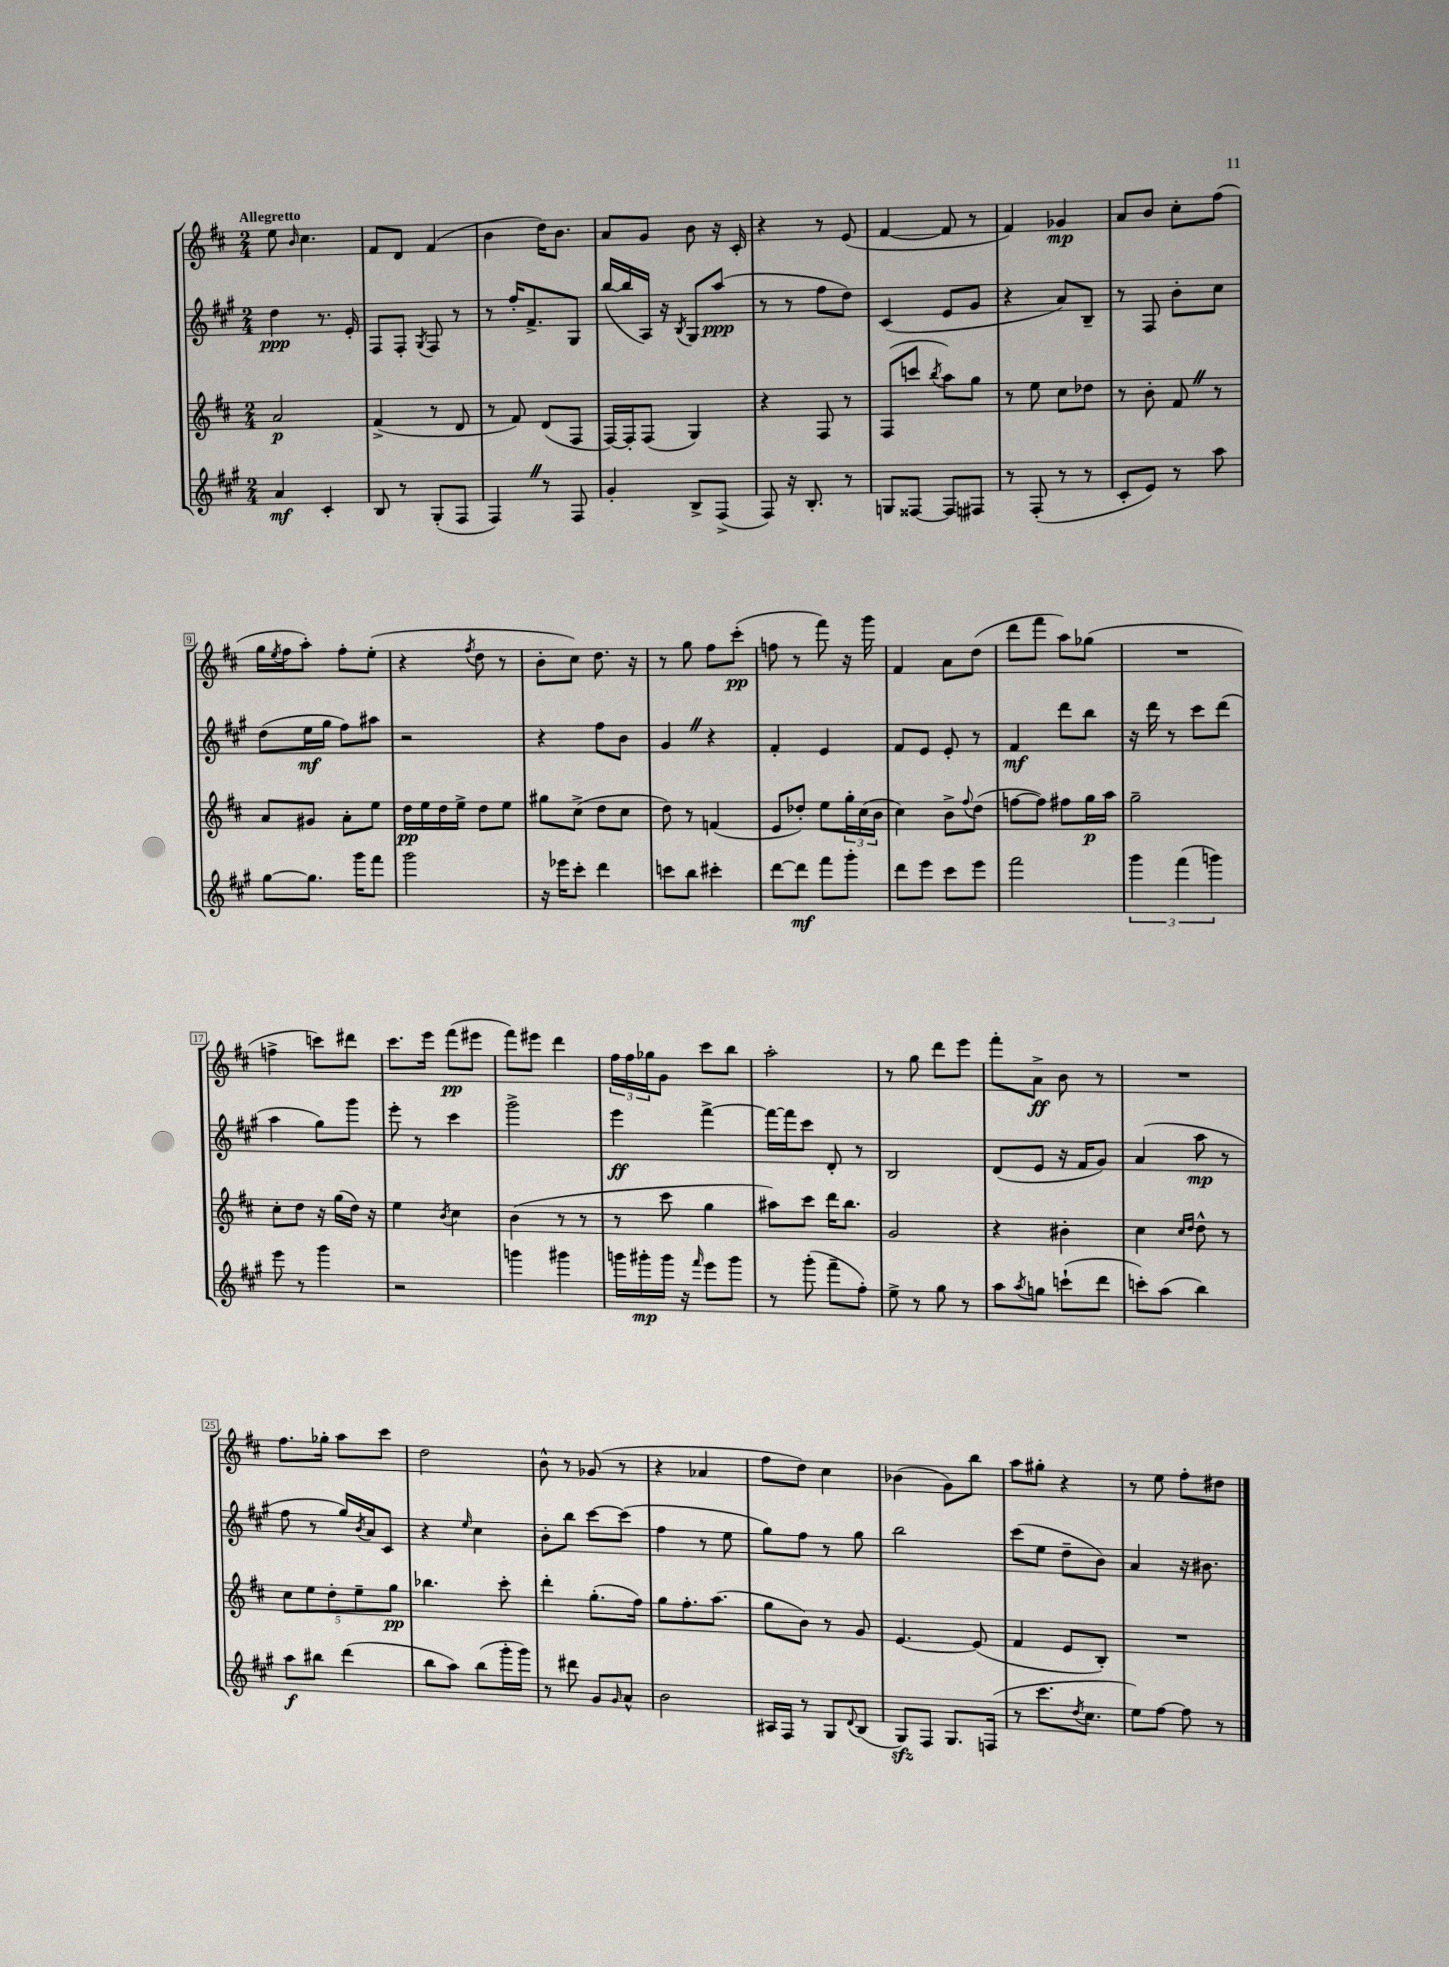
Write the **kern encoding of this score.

**kern	**kern	**kern	**kern
*staff4	*staff3	*staff2	*staff1
*clefG2	*clefG2	*clefG2	*clefG2
*k[f#c#g#]	*k[f#c#]	*k[f#c#g#]	*k[f#c#]
*M2/4	*M2/4	*M2/4	*M2/4
4a	2a	4dd	8ee
.	.	.	16qqb
.	.	.	4.cc#
4c#'	.	8.r	.
.	.	16e'	.
=	=	=	=
8B	(4f#^	8F#	8f#
8r	.	8F#'	8d
.	.	8qG#	.
(8G#'	8r	8F#	(4f#
8F#	8d	8r	.
=	=	=	=
4F#)	8r	8r	4b
.	8f#)	16ff#'	.
.	.	8.f#^	.
8r	(8d	.	16dd)
.	.	.	8.b
8F#	8F#	8G#	.
=	=	=	=
4g#'	[16F#)	([16bb	8a
.	16F#']	16bb]	.
.	(8F#	16A)	8g
.	.	16r	.
.	.	8qB	.
8B^	4G)	8G#	8b
(8F#^	.	(8aa	16r
.	.	.	16c#'
=	=	=	=
8F#)	4r	8r	4r
16r	.	8r	.
8.B'	.	.	.
.	8F#	8ff#	8r
8r	8r	8dd)	(8e
=	=	=	=
8G	(8F#	(4c#	[4f#
[8F##	8ccc	.	.
.	8qbb	.	.
8F##]	8aa)	8e	8f#]
8F#	8gg	8g#	8r
=	=	=	=
8r	8r	4r	4f#)
(8F#'	8ee	.	.
8r	8cc#	8a)	4g-
8r	8dd-	8B~	.
=	=	=	=
8c#'	8r	8r	8a
8e)	8b'	8F#	8b
8r	8f#	8b'	8cc#'
8aa	8r	8cc#	(8ff#
=	=	=	=
[8gg#	8a	(8dd	16gg
.	.	.	8qee
.	.	.	16ff#
8.gg#]	8g#	16ee	8aa')
.	.	16gg#	.
.	8a'	8ff#)	8ff#'
16ggg#	.	.	.
8fff#	8ee	8aa#	(8ee'
=	=	=	=
2ggg#	16dd	2r	4r
.	16ee	.	.
.	16dd	.	.
.	16ee^	.	.
.	.	.	8qff#
.	8dd	.	8dd
.	8ee	.	8r
=	=	=	=
16r	8gg#	4r	8b'
16eee-	.	.	.
8ccc#'	(8cc#^	.	8cc#)
4ddd	8dd	8ff#	8.dd
.	8cc#	8b	.
.	.	.	16r
=	=	=	=
8ccc	8dd)	4g#	8r
8bb	8r	.	8gg
4ccc#'	(4f	4r	8ff#
.	.	.	(8ccc#'
=	=	=	=
[8ddd	8e	4f#'	8ff
8ddd]	8dd-')	.	8r
8fff#	8ee	4e	8fff#)
8ggg#'	24gg'	.	16r
.	(24cc#	.	.
.	.	.	16ggg
.	24b	.	.
=	=	=	=
8ddd	4cc#)	8f#	4f#
8eee	.	8e	.
8ccc#	8b^	8e'	8a
.	8qqff#	.	.
8eee	(8dd	8r	(8dd
=	=	=	=
2fff#	[8ff	4f#	8ddd
.	8ff])	.	8fff#
.	8ff#	8ddd	8aa)
.	16gg	8bb	(8gg-
.	16aa	.	.
=	=	=	=
6ggg#	2gg~	16r	2r
.	.	16ddd	.
.	.	8r	.
(6fff#	.	.	.
.	.	8ccc#	.
6ggg)	.	.	.
.	.	(8ddd	.
=	=	=	=
8eee	8cc#'	4aa	4ff^
8r	8dd	.	.
4ggg#	16r	8gg#)	8ccc)
.	(16gg	.	.
.	16dd)	8ggg#	8ddd#
.	16r	.	.
=	=	=	=
2r	4ee	8eee'	8.ccc#
.	.	8r	.
.	.	.	16eee
.	8qb	.	.
.	4cc#	4ccc#	(8fff#
.	.	.	8eee#
=	=	=	=
4ggg	(4b	2ggg#^	8fff#)
.	.	.	8eee#
4ggg#	8r	.	4ddd
.	8r	.	.
=	=	=	=
16ggg	8r	4eee	24ff#
.	.	.	24ff#
16ggg#'	.	.	.
.	.	.	24gg-
16ggg#	8ccc#	.	8g
16r	.	.	.
16qqfff#	.	.	.
8eee	4gg	[4fff#^	8ccc#
8ggg#	.	.	8bb
=	=	=	=
8r	8aa#)	16fff#_	2aa'
.	.	16fff#]	.
(8ggg#'	8ccc#	8ccc#	.
8fff#~	16ddd	8d'	.
.	8.bb	.	.
8ff#')	.	8r	.
=	=	=	=
8ee^	2g	2B	8r
8r	.	.	8gg
8gg#	.	.	8ddd
8r	.	.	8eee
=	=	=	=
8aa	4r	(8d	8fff#'
8qaa	.	.	.
8gg	.	8e	8a^
(8ccc`	4b#'	16r	8b
.	.	16f#	.
8ddd	.	8g#)	8r
=	=	=	=
8ccc')	4cc#	(4a	2r
(8aa	.	.	.
.	16qqcc#	.	.
.	16qqdd	.	.
4bb)	8dd^^	8aa	.
.	8r	8r	.
=	=	=	=
8aa	10cc#	8ff#	8.ff#
.	10ee	.	.
8bb#	.	8r	.
.	.	.	16gg-'
.	10dd'	.	.
(4ddd	.	16gg#)	8aa
.	10ee~	.	.
.	.	8qb	.
.	.	16a	.
.	.	8c#	8ccc#
.	10gg	.	.
=	=	=	=
8bb	4.bb-	4r	2dd
8aa)	.	.	.
.	.	16qqee	.
(8bb	.	4cc#	.
16ggg#'	8ccc#'	.	.
16ggg#)	.	.	.
=	=	=	=
8r	4ddd'	8b'	8b^^
8ddd#	.	8bb	8r
8g#	(8.gg'	[8ccc#	(8g-
16qqg#	.	.	.
8a^^	.	(8ccc#]	8r
.	16ff#)	.	.
=	=	=	=
2b	8gg	4ff#	4r
.	8.ff#'	.	.
.	.	8r	4a-
.	(8.aa	.	.
.	.	8ee	.
=	=	=	=
16A#	8gg	8gg#)	8ff#
16F#	.	.	.
8r	8b)	8ff#	8dd)
8G#	8r	8r	4cc#
8qqd	.	.	.
(8B	8g	8gg#	.
=	=	=	=
8G#)	[4.e	2bb	(4b-
8F#	.	.	.
8.G#	.	.	8g)
.	(8e]	.	8bb
(16F	.	.	.
=	=	=	=
8r	4f#	(8ccc#	8aa
8.ccc#	.	8ee	8gg#'
.	8e	8dd~	4r
8qdd	.	.	.
8.cc#	.	.	.
.	8B')	8b)	.
=	=	=	=
8ee)	2r	4a	8r
[8ff#	.	.	8ee
8ff#]	.	16r	8ff#'
.	.	8.b#	.
8r	.	.	8dd#
==	==	==	==
*-	*-	*-	*-
